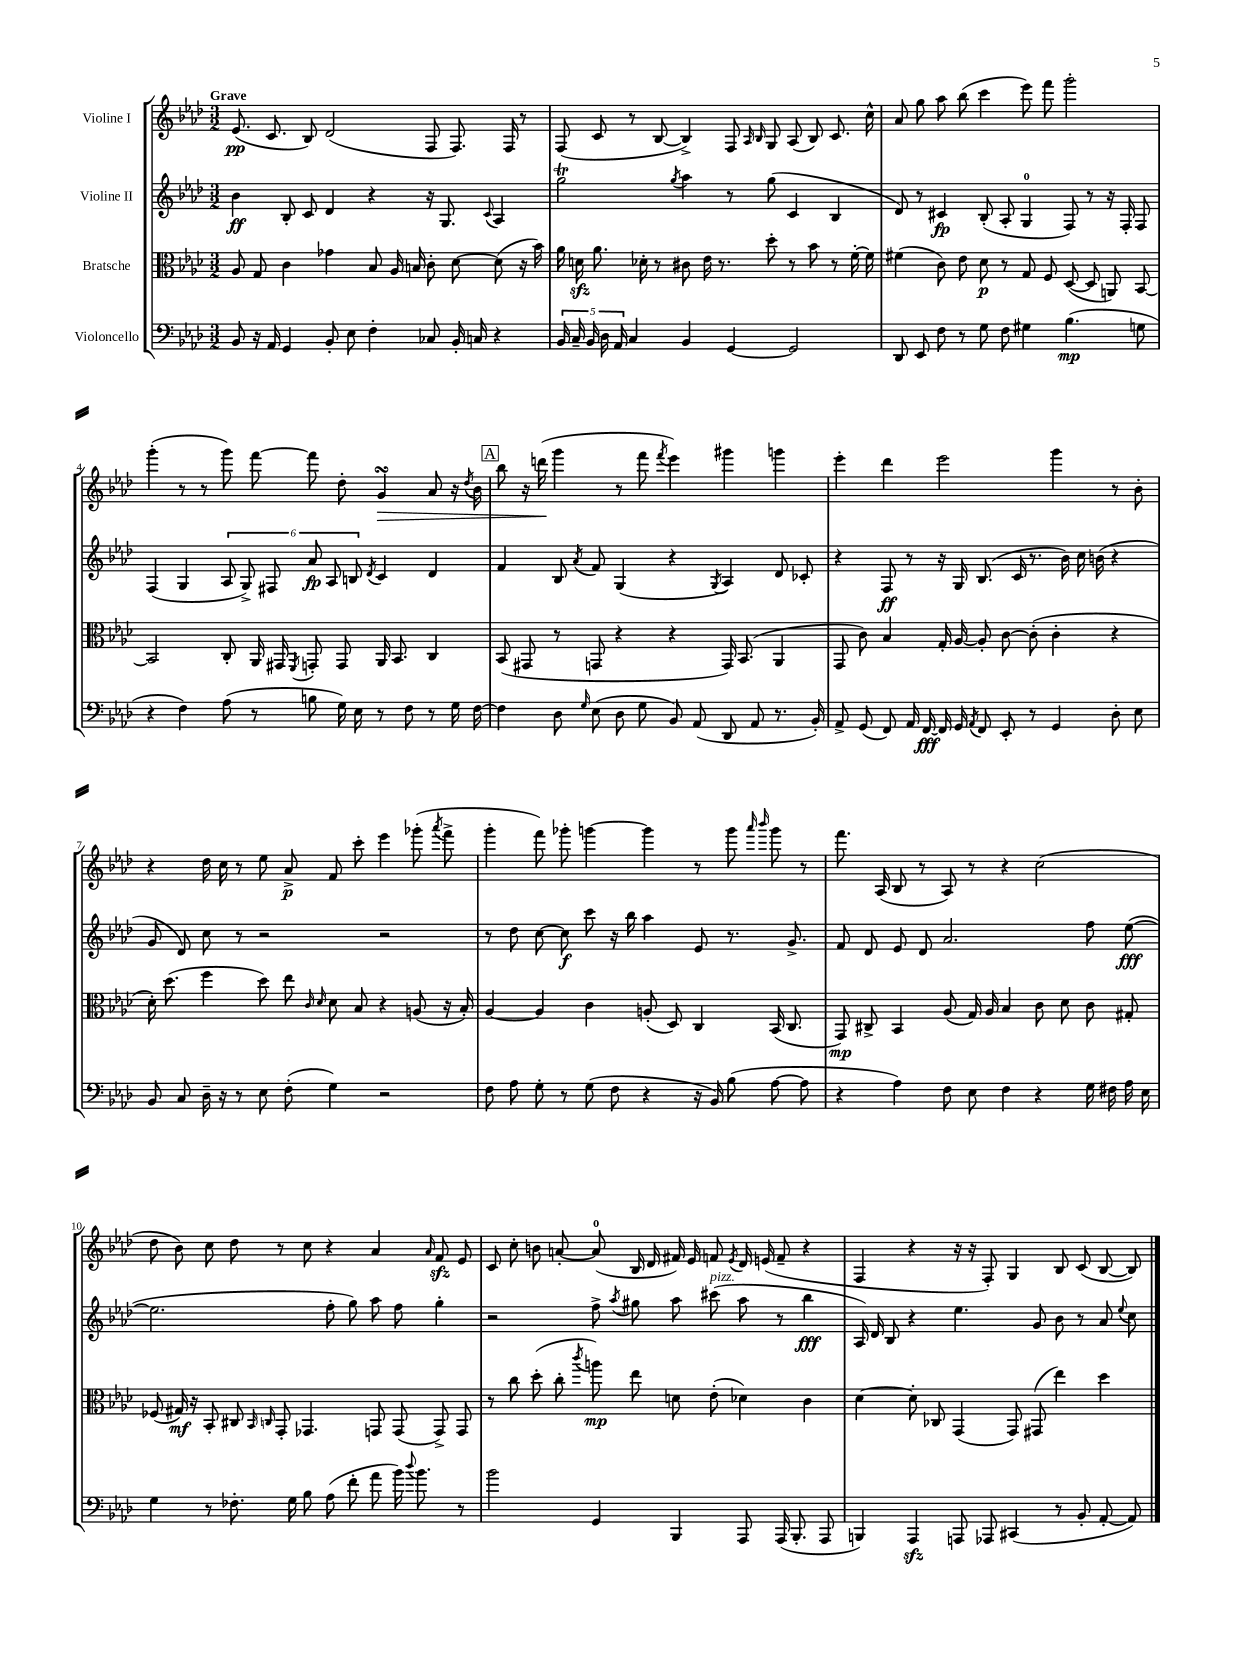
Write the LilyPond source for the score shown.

<<
\new StaffGroup <<
\new Staff = "s0" \with { instrumentName = "Violine I" } {
    \clef treble \key aes \major \numericTimeSignature \time 3/2 \tempo "Grave"
    \autoBeamOff ees'8.\pp( c'8. bes8) des'2( f8 f8.) f16 r8 |
    f8( c'8 r8 bes8~ bes4->) f8 \grace { aes16 bes16 } g8 aes8( bes8) c'8. c''16-^ |
    aes'8 g''8 aes''8 bes''8( c'''4 ees'''8) f'''8 g'''2-. |
    g'''4-.( r8 r8 g'''8) f'''8~ f'''8 des''8-. g'4\turn\> aes'8 r16 \acciaccatura { des''8 } bes'16 |
    \mark \markup { \box "A" } bes''8 r16 d'''16\!( g'''4 r8 f'''8 \acciaccatura { f'''8 } ees'''4) gis'''4 g'''4 |
    ees'''4-. des'''4 ees'''2 g'''4 r8 bes'8-. |
    r4 des''16 c''16 r8 ees''8 aes'8->\p f'8 c'''8-. ees'''4 ges'''8-.( \acciaccatura { aes'''8 } f'''8-> |
    g'''4-. f'''8) ges'''8-. g'''4~ g'''4 r8 g'''8 \grace { aes'''16 bes'''16 } g'''8 r8 |
    f'''8. aes16( bes8 r8 aes8) r8 r4 c''2( |
    des''8 bes'8) c''8 des''8 r8 c''8 r4 aes'4 \grace { aes'16 } f'8\sfz ees'8 |
    c'8 c''8-. b'8 a'8~-. a'8-0( bes16 des'16 fis'16) ees'16 f'8 \acciaccatura { ees'8 } des'16 e'16( f'8-- r4 |
    f4 r4 r16 r16 f8-.) g4 bes8 c'8( bes8~ bes8) \bar "|." |
}
\new Staff = "s1" \with { instrumentName = "Violine II" } {
    \clef treble \key aes \major \numericTimeSignature \time 3/2
    \autoBeamOff bes'4\ff bes8-. c'8 des'4 r4 r16 g8. \appoggiatura { c'8 } aes4 |
    g''2\trill \acciaccatura { g''8 } aes''4 r8 g''8( c'4 bes4 |
    des'8) r8 cis'4\fp bes8-.( aes8-. g4-0 f8) r8 r16 f16-. f8 |
    f4( g4 \tuplet 6/4 { aes8 g8->) fis8 aes'8\fp aes8 b8 } \acciaccatura { des'8 } c'4 des'4 |
    \mark \markup { \box "A" } f'4 bes8 \acciaccatura { aes'8 } f'8 g4( r4 \acciaccatura { g8 } aes4) des'8 ces'8-. |
    r4 f8\ff r8 r16 g16 bes8.( c'16 r8. bes'16) c''16 b'16( r4 |
    g'8 des'8) c''8 r8 r2 r2 |
    r8 des''8 c''8~ c''8\f c'''8 r16 bes''16 aes''4 ees'8 r8. g'8.-> |
    f'8 des'8 ees'8 des'8 aes'2. f''8 ees''8~\fff( |
    ees''2. f''8-. g''8) aes''8 f''8 g''4-. |
    r2 f''8-> \acciaccatura { aes''8 } gis''8 aes''8 cis'''8^\markup { \italic "pizz." }( aes''8 r8 bes''4\fff |
    aes16) des'16 bes8 r4 ees''4. g'8 bes'8 r8 aes'8 \appoggiatura { ees''8 } c''8 \bar "|." |
}
\new Staff = "s2" \with { instrumentName = "Bratsche" } {
    \clef alto \key aes \major \numericTimeSignature \time 3/2
    \autoBeamOff aes8 g8 c'4 ges'4 bes8 aes16 b16 c'8-. des'8~ des'8( r16 bes'16) |
    aes'16 d'16\sfz aes'8. des'16-. r8 cis'8 ees'16 r8. des''8-. r8 bes'8 r8 f'16~-. f'16 |
    fis'4( c'8) ees'8 des'8\p r8 g8 f8 des8~( des8 a,8) bes,8~ |
    bes,2 c8-. aes,16 gis,16 \acciaccatura { f,8 } g,8-. g,8 aes,16 bes,8. c4 |
    \mark \markup { \box "A" } bes,8( gis,8 r8 g,8 r4 r4 g,16) bes,8.( aes,4 |
    g,8 c'8) bes4 g16-. aes16~ aes8-. c'8~ c'8-.( c'4-. r4 |
    des'16-.) des''8.( f''4 des''8) ees''8 \grace { c'16 des'16 } des'8 bes8 r4 a8( r16 bes16-.) |
    aes4~ aes4 c'4 a8-.( des8) c4 bes,16( c8. |
    g,8\mp) cis8-> bes,4 aes8( g16) aes16 bes4 c'8 des'8 c'8 gis8-. |
    fes8( gis16\mf) r16 bes,8-. cis8 \grace { bes,16 c16 } g,8-. ges,4. g,8 g,8( g,8->) g,8 |
    r8 c''8 des''8-.( c''8-. \acciaccatura { c'''8 } a''8\mp) ees''8 d'8 ees'8-.( des'4) c'4 |
    des'4~ des'8-. ces8 g,4( g,8) gis,8( ees''4) des''4 \bar "|." |
}
\new Staff = "s3" \with { instrumentName = "Violoncello" } {
    \clef bass \key aes \major \numericTimeSignature \time 3/2
    \autoBeamOff bes,8 r16 aes,16 g,4 bes,8-. ees8 f4-. ces8 bes,16-. c16 r4 |
    \tuplet 5/4 { bes,16 c16-- bes,16 des16 aes,16 } c4 bes,4 g,4~ g,2 |
    des,8 ees,8 f8 r8 g8 f8 gis4 bes4.\mp( g8 |
    r4 f4) aes8( r8 b8 g16) ees16 r8 f8 r8 g16 f16~ |
    \mark \markup { \box "A" } f4 des8 \grace { g16 } ees8( des8 g8 bes,8) aes,8( des,8 aes,8 r8. bes,16-.) |
    aes,8-> g,8( f,8) aes,16 f,16~\fff f,16 g,16 \acciaccatura { aes,8 } f,8 ees,8-. r8 g,4 des8-. ees8 |
    bes,8 c8 des16-- r16 r8 ees8 f8-.( g4) r2 |
    f8 aes8 g8-. r8 g8( f8 r4 r16 bes,16) bes8( aes8~ aes8 |
    r4 aes4) f8 ees8 f4 r4 g16 fis16 aes16 ees16 |
    g4 r8 fes8.-. g16 bes8 aes8( f'8-. aes'8 bes'16) \appoggiatura { des''8 } bes'8. r8 |
    bes'2 g,4 bes,,4 aes,,8 aes,,16( bes,,8.-. aes,,8 |
    b,,4) aes,,4\sfz a,,8 aes,,8 cis,4( r8 bes,8-. aes,8~-. aes,8) \bar "|." |
}
>>
>>
